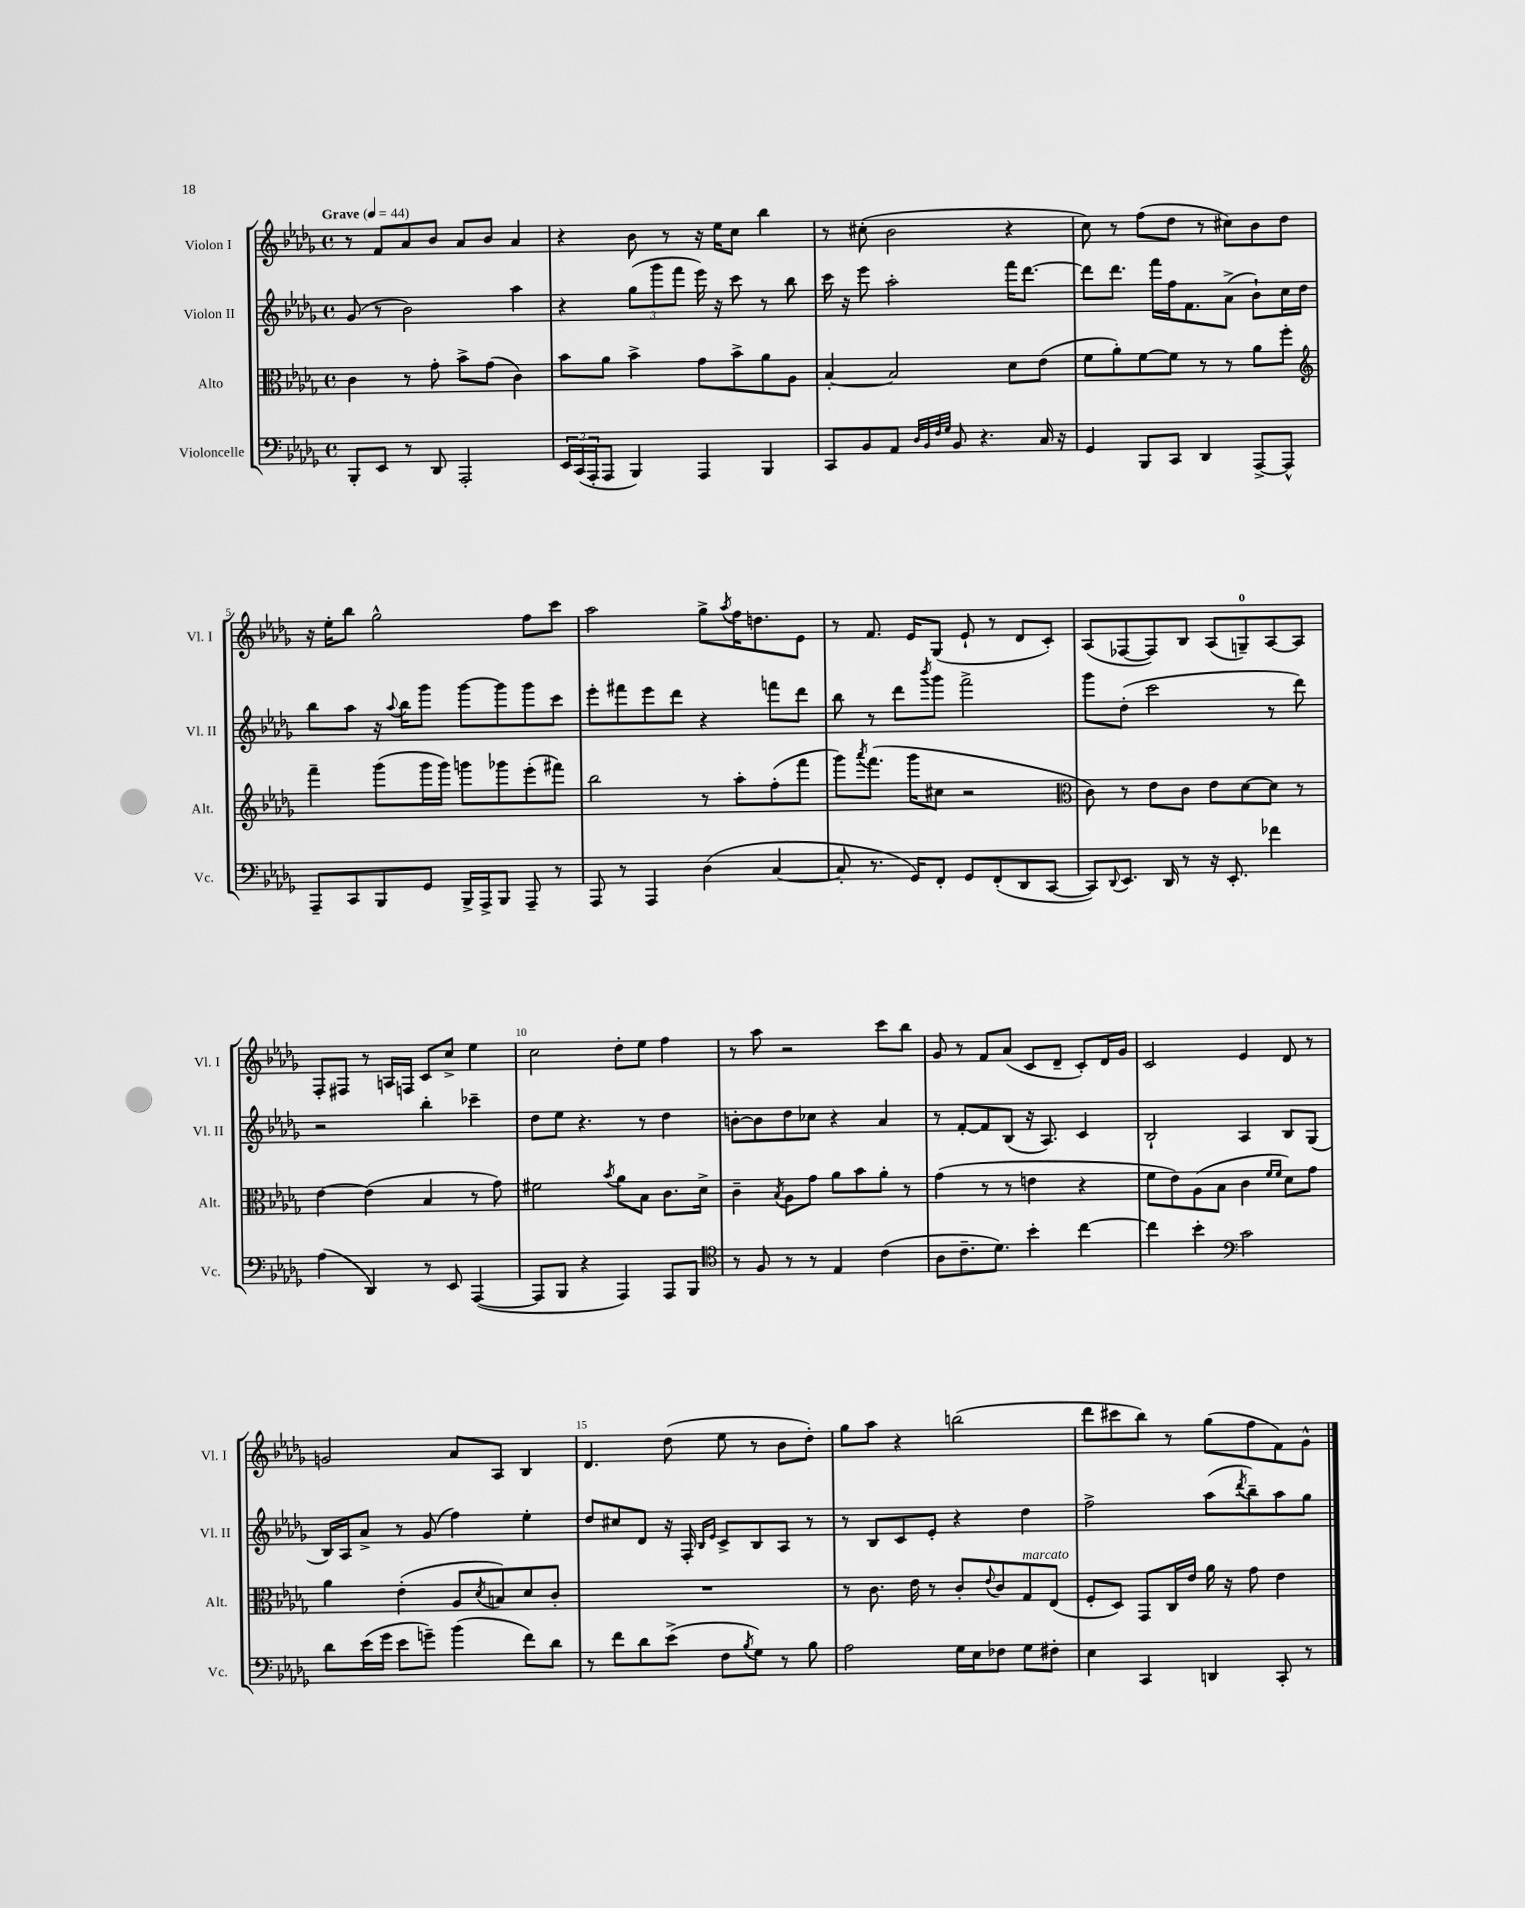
<<
\new StaffGroup <<
\new Staff = "s0" \with { instrumentName = "Violon I" shortInstrumentName = "Vl. I" } {
    \clef treble \key des \major \defaultTimeSignature \time 4/4 \tempo "Grave" 4 = 44
    r8 f'8 aes'8 bes'8 aes'8 bes'8 aes'4 |
    r4 bes'8 r8 r16 ees''16 c''8 bes''4 |
    r8 cis''8-.( bes'2 r4 |
    c''8) r8 f''8( des''8 r8 cis''8) bes'8 des''8 |
    r16 ees''16-. bes''8 ges''2-^ f''8 c'''8 |
    aes''2 ges''8-> \acciaccatura { aes''8 } f''16 d''8. ees'8 |
    r8 f'8. ees'16 ges8( ees'8-! r8 des'8 c'8-.) |
    aes8( fes8~ fes8) bes8 aes8( g8-0--) aes8~ aes8 |
    f8-. fis8 r8 a16 f16 c'8 c''8-> ees''4 |
    c''2 des''8-. ees''8 f''4 |
    r8 aes''8 r2 c'''8 bes''8 |
    ges'8 r8 f'8 aes'8( c'8 des'8-- c'8-.) des'16 ges'16 |
    c'2 ees'4 des'8 r8 |
    g'2 aes'8 aes8 bes4 |
    des'4. des''8( ees''8 r8 bes'8 des''8-.) |
    ges''8 aes''8 r4 b''2( |
    des'''8 cis'''8 bes''8) r8 ges''8( f''8 f'8) ges'8-^ \bar "|." |
}
\new Staff = "s1" \with { instrumentName = "Violon II" shortInstrumentName = "Vl. II" } {
    \clef treble \key des \major \defaultTimeSignature \time 4/4
    ges'8( r8 bes'2) aes''4 |
    r4 \tuplet 3/2 { ges''8( ges'''8 f'''8 } ees'''16) r16 c'''8 r8 bes''8 |
    c'''16 r16 ees'''8 aes''2-. f'''16 des'''8.~ |
    des'''8 des'''8. f'''16 f''16 f'8. aes'8->( bes'8-!) c''16 des''16 |
    bes''8 aes''8 r16 \appoggiatura { aes''8 } bes''16 ges'''8 ges'''8~ ges'''8 ges'''8 c'''8 |
    ees'''8-. fis'''8 ees'''8 des'''8 r4 f'''8 des'''8 |
    bes''8 r8 des'''8 \acciaccatura { bes'''8 } ges'''8 f'''2-> |
    ges'''8 des''8-.( c'''2 r8 des'''8) |
    r2 bes''4-. ces'''4-- |
    des''8 ees''8 r4. r8 des''4 |
    b'8~-. b'8 des''8 ces''8 r4 aes'4 |
    r8 f'8~-. f'8 bes8( r16 aes8.) c'4 |
    bes2-! aes4 bes8 ges8( |
    bes16) aes16 aes'8-> r8 ges'8( f''4) ees''4-. |
    des''8 cis''8 des'8 r16 f16-. \grace { bes16 ees'16 } c'8-> bes8 aes8 r8 |
    r8 bes8 c'8 ees'8-. r4 des''4 |
    f''2-> aes''8( \acciaccatura { des'''8 } bes''8--) aes''8 ges''8 \bar "|." |
}
\new Staff = "s2" \with { instrumentName = "Alto" shortInstrumentName = "Alt." } {
    \clef alto \key des \major \defaultTimeSignature \time 4/4
    c'4 r8 ges'8-. bes'8-> ges'8( c'4) |
    bes'8 aes'8 bes'4-> ges'8 bes'8-> aes'8 aes8 |
    bes4~-. bes2 des'8 ees'8( |
    f'8 aes'8-.) f'8~ f'8 r8 r8 aes'8 f''8-. |
    \clef treble f'''4-- ges'''8( ges'''16 ges'''16) g'''8 ges'''8 ees'''8-.( fis'''8) |
    bes''2 r8 aes''8-. f''8-.( f'''8 |
    ges'''8) \acciaccatura { aes'''8 } f'''8.( ges'''16 cis''8 r2 |
    \clef alto c'8) r8 ees'8 c'8 ees'8 des'8~ des'8 r8 |
    ees'4~ ees'4( bes4 r8 ges'8) |
    fis'2 \acciaccatura { bes'8 } aes'8 bes8 c'8. des'16-> |
    c'4-- \acciaccatura { bes8 } aes8 ges'8 aes'8 bes'8 aes'8-. r8 |
    ges'4( r8 r8 e'4 r4 |
    f'8 ees'8) aes8( bes8 c'4 \grace { f'16 f'16 } des'8) ges'8 |
    aes'4 ees'4-.( aes8 \acciaccatura { des'8 } b8) des'8 c'8-. |
    R1 |
    r8 c'8. ees'16 r8 c'8-. \appoggiatura { ees'8 } c'8 ges8^\markup { \italic "marcato" } ees8( |
    f8-. des8) ges,8 c16 ees'16 aes'16 r16 ges'8 ees'4 \bar "|." |
}
\new Staff = "s3" \with { instrumentName = "Violoncelle" shortInstrumentName = "Vc." } {
    \clef bass \key des \major \defaultTimeSignature \time 4/4
    bes,,8-. ees,8 r8 des,8 aes,,2-. |
    \tuplet 3/2 { ees,16 c,16( aes,,16-. } aes,,8 bes,,4) aes,,4 bes,,4 |
    c,8 bes,8 aes,8 \grace { des32 bes,32 f32 ges32 } bes,8 r4. c16 r16 |
    ges,4 bes,,8 c,8 des,4 aes,,8~-> aes,,8-^ |
    aes,,8-- c,8 bes,,8 ges,8 bes,,16-> aes,,16-> bes,,8 aes,,8-- r8 |
    aes,,8 r8 aes,,4 des4( c4~ |
    c8-. r8. ges,16) f,8-. ges,8 f,8-.( des,8 c,8~ |
    c,8) \appoggiatura { des,8 } ees,8. des,16 r8 r16 ees,8.-. fes'4 |
    aes4( des,4) r8 ees,8 aes,,4~( |
    aes,,8 bes,,8 r4 aes,,4) aes,,8 bes,,8 |
    \clef tenor r8 f8 r8 r8 ees4 c'4( |
    aes8 c'8.-- des'8.) bes'4-. c''4~ |
    c''4 bes'4-. \clef bass c'2 |
    des'8 ees'16( ges'16 ees'8 g'8--) bes'4( f'8) des'8 |
    r8 f'8 des'8 ees'8->( f8 \acciaccatura { bes8 } ges8) r8 bes8 |
    aes2 ges16 ees16 fes8 ges8 fis8-. |
    ees4 c,4 d,4 c,8-. r8 \bar "|." |
}
>>
>>
\layout { \context { \Score \override BarNumber.break-visibility = ##(#f #t #t) barNumberVisibility = #(every-nth-bar-number-visible 5) } }
